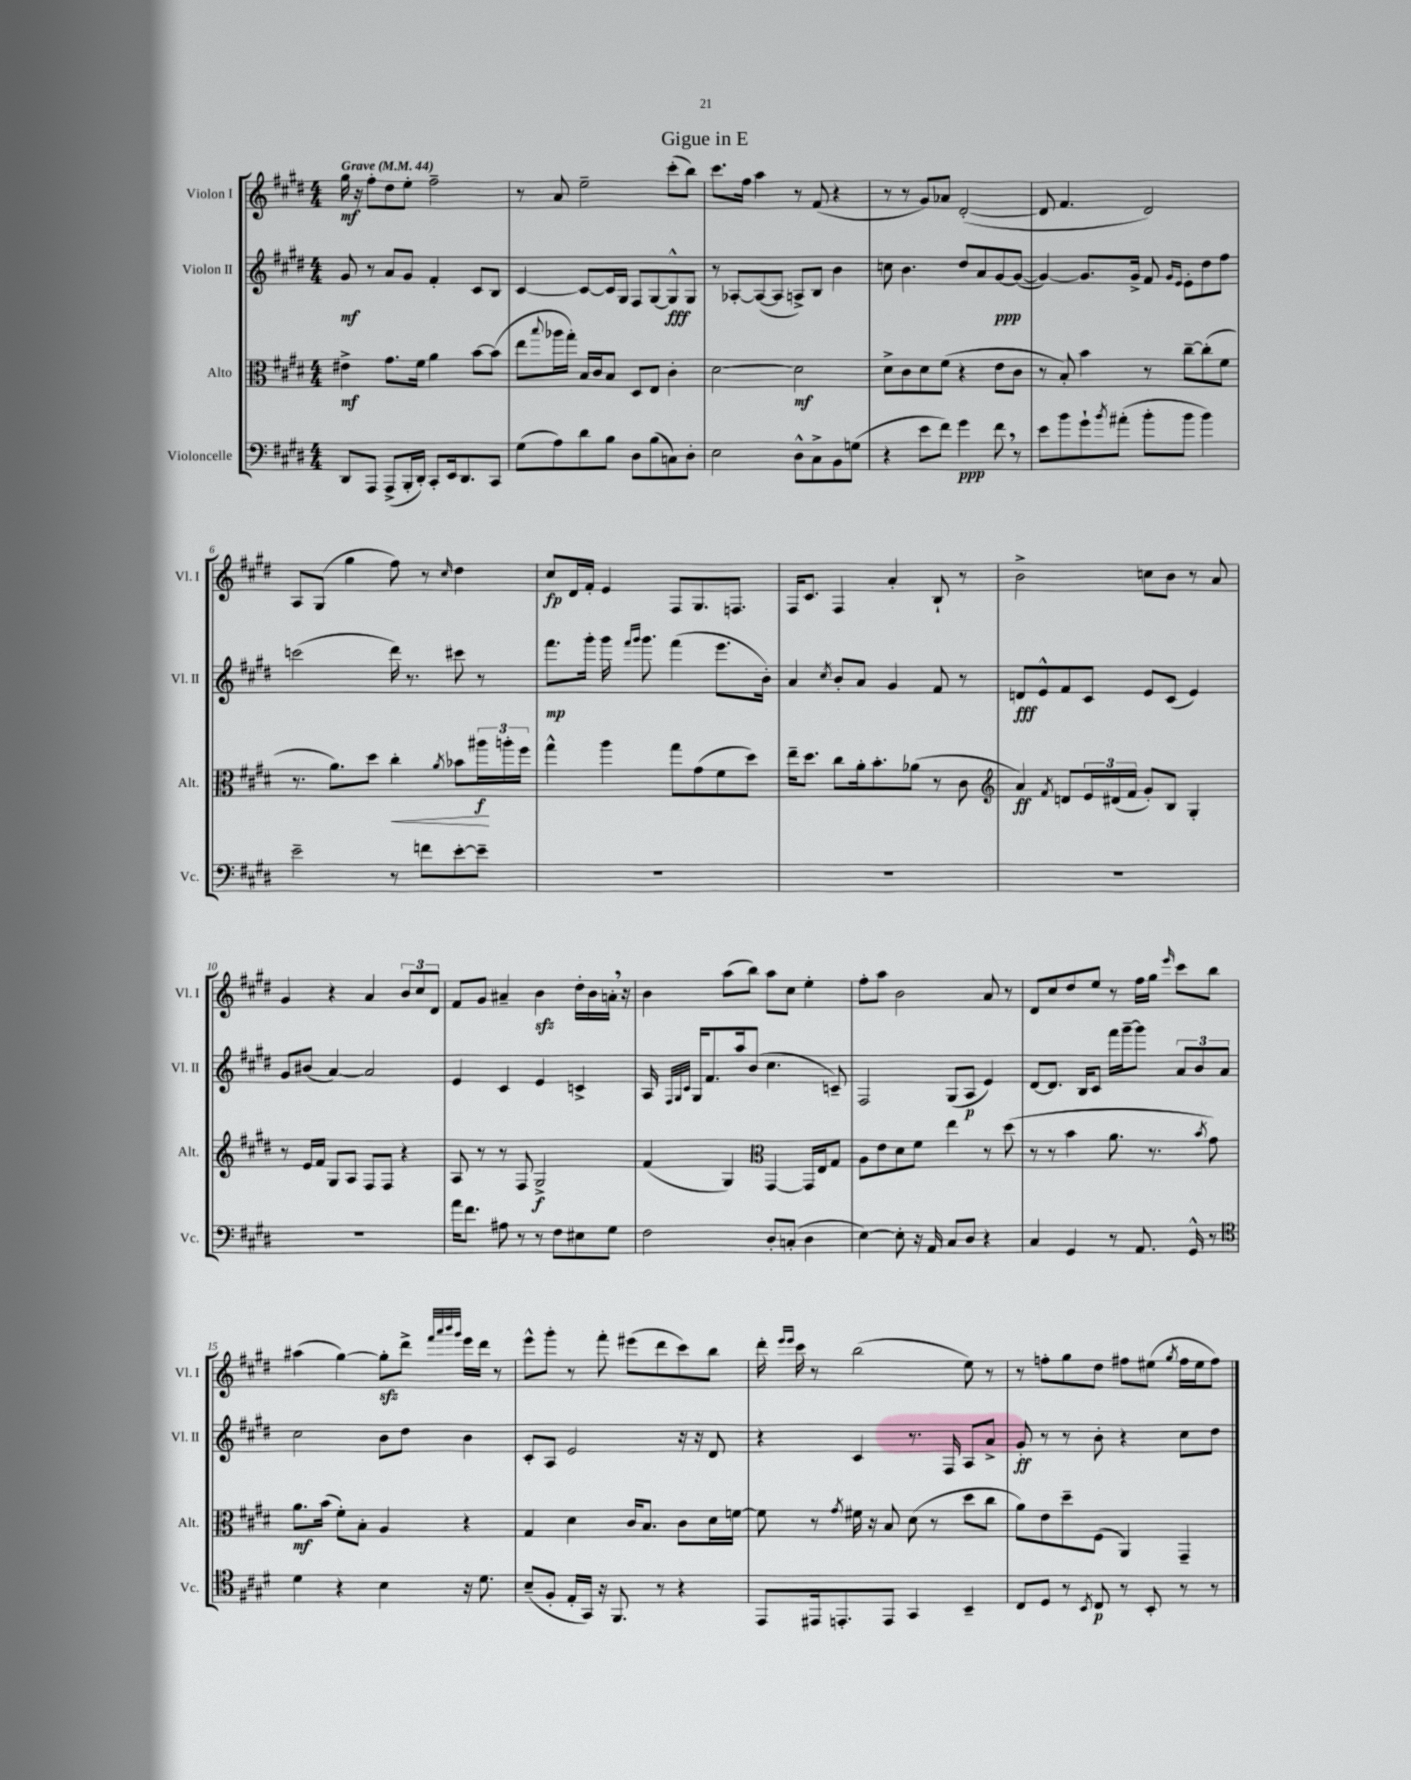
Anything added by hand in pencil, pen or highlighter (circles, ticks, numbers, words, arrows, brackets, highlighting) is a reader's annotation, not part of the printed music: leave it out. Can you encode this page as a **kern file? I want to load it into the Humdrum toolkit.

**kern	**kern	**kern	**kern
*staff4	*staff3	*staff2	*staff1
*clefF4	*clefC3	*clefG2	*clefG2
*k[f#c#g#d#]	*k[f#c#g#d#]	*k[f#c#g#d#]	*k[f#c#g#d#]
*M4/4	*M4/4	*M4/4	*M4/4
*MM44	*MM44	*MM44	*MM44
8DD#	4e#^	8g#	16gg#
.	.	.	16r
8AAA	.	8r	8ff#'
(8AAA^	8.g#	8a	8dd#
16BBB'	.	8g#	8ee'
16DD#')	16f#	.	.
8CC#'	4a	4f#'	2ff#~
16EE	.	.	.
8.DD#	.	.	.
.	[8b	8c#	.
8CC#	(8b]	8B	.
=	=	=	=
(8G#	8ee	[4c#	8r
.	8qqbb	.	.
8A)	16aa-	.	8a
.	16gg#')	.	.
8d#	16B	8c#_	2ee~
.	16c#	.	.
8B	8B	16c#]	.
.	.	16G#	.
8D#	8D#	8F#	.
(8B	8E	[8G#	.
8C)	4c#'	8G#^^]	(8ccc#'
8D#'	.	8G#	8bb)
=	=	=	=
2E	[2d#	8r	8.ccc#
.	.	[8A-'	.
.	.	.	16ff#
.	.	(8A-_	4aa
.	.	8A-]	.
8D#^^	2d#]	8A^)	8r
8C#^	.	8B	(8f#
8BB	.	4b	4r
(8G	.	.	.
=	=	=	=
4r	8d#^	8cc	8r
.	8c#	4.b	8r
8e	8d#	.	8g#)
8f#)	(8f#	.	8a-
4g#	4r	8dd#	([2d#'
.	.	8a	.
8f#	8e	[8g#	.
8r	8c#	(8g#_	.
=	=	=	=
8e	8r	4g#_)	8d#]
8b	8B')	.	4.f#
8g#`	4b	8.g#]	.
8qb	.	.	.
(8a#'	.	.	.
.	.	16g#^	.
8b'	8r	8f#	2d#)
.	.	16qqg#	.
.	.	16qqe	.
8b	[8cc#~	8e'	.
4b)	(8cc#']	8dd#	.
.	8f#	8ff#	.
=	=	=	=
2e~	8.r	(2ccc	8A
.	.	.	(8G#
.	8.a)	.	.
.	.	.	4gg#
.	8dd#	.	.
8r	4cc#'	16ddd#)	8ff#)
.	.	8.r	.
8f	.	.	8r
.	8qa	.	16qqcc#
[8e'	8b-	8ccc#	4dd#
8e~]	24aa#	8r	.
.	24aa'	.	.
.	24ff#	.	.
=	=	=	=
1r	4gg#^^	8.fff#	8cc#
.	.	.	16d#
.	.	16ggg#'	16f#'
.	4aa	16ggg#	4e
.	.	16qqfff#	.
.	.	16qqggg#	.
.	.	8.ggg#	.
.	8gg#	(4fff#	8F#
.	(8g#	.	8.G#
.	8f#	8.eee	.
.	.	.	8.F
.	8dd#)	.	.
.	.	16b')	.
=	=	=	=
1r	16ee~	4a	16F#
.	8.dd#	.	8.c#
.	.	8qcc#	.
.	8cc#	8b'	4F#
.	16a'	8a	.
.	8.b'	.	.
.	.	4g#	4a'
.	(8a-	.	.
.	8r	8f#	8B`
.	8c#	8r	8r
=	=	=	=
*	*clefG2	*	*
1r	4a)	8d	2b^
.	.	8e^^	.
.	8qf#	.	.
.	8d	8f#	.
.	24e	8c#	.
.	(24d#	.	.
.	24f#	.	.
.	8g#')	8e	8cc
.	8B	(8c#	8b
.	4G#'	4e)	8r
.	.	.	8a
=	=	=	=
1r	8r	8g#	4g#
.	16e	(8b#	.
.	16f#	.	.
.	8G#	[4a)	4r
.	8A	.	.
.	8F#	2a]	4a
.	8F#	.	.
.	4r	.	12b
.	.	.	12cc#
.	.	.	12d#
=	=	=	=
16a	8A	4e	8f#
8.f#	.	.	.
.	8r	.	8g#
8A#	8r	4c#	4a#~
8r	8F#	.	.
8r	2G#^	4e	4b
8F#	.	.	.
8E#	.	4c^	16dd#'
.	.	.	16b
8G#	.	.	16a'
.	.	.	16r
=	=	=	=
2F#	(4f#	16A	4b
.	.	32qqF#	.
.	.	32qqG#	.
.	.	32qqc#	.
.	.	16G#	.
.	.	8.f#	.
.	4G#)	.	(8aa
.	.	16aa	.
.	.	(8b	8bb)
*	*clefC3	*	*
8D#'	[4GG#	4.cc#	8aa
(8C'	.	.	8cc#
4D#	16GG#]	.	4ee'
.	16E	.	.
.	8G#	8c~)	.
=	=	=	=
[4E)	8A	2F#	8ff#'
.	8e	.	8aa
8E']	8d#	.	2b
16r	8f#	.	.
16AA	.	.	.
8C#	4ee	(8G#	.
8D#	.	8A	.
4r	8r	4e)	8a
.	(8dd#	.	8r
=	=	=	=
4C#	8r	[8d#	8d#
.	8r	8.d#]	8cc#
4GG#	4b	.	8dd#
.	.	16B	.
.	.	8c#	8ee
8r	8.a	16fff#	8r
.	.	[16ggg#~	.
8.AA	.	8ggg#]	16ff#
.	8.r	.	16gg#
.	.	.	16qqeee
.	.	12a	8ccc#
16GG#^^	.	.	.
.	.	12b	.
.	8qb	.	.
8r	8g#)	.	8bb
.	.	12a	.
=	=	=	=
*clefC4	*	*	*
4d#	8.a	2cc#	(4aa#
.	(16b	.	.
4r	8f#')	.	[4gg#)
.	8B'	.	.
4B	4A	8b	8gg#']
.	.	8dd#	8ddd#^
.	.	.	32qqfff#
.	.	.	32qqaaa
.	.	.	32qqbbb
.	.	.	32qqggg#
16r	4r	4b	16eee
8.d#	.	.	16ddd#
.	.	.	8r
=	=	=	=
(8B~	4G#	8c#'	8eee^^
8F#'	.	8A	8ggg#'
16E'	4d#	2e	8r
16GG#)	.	.	.
16r	.	.	8fff#'
8.FF#	.	.	.
.	16c#	.	(8eee#
.	8.B	.	.
8r	.	.	8ddd#
4r	8c#	16r	8ccc#)
.	.	16r	.
.	16d#	8d#	8bb
.	[16f	.	.
=	=	=	=
8EE	8f]	4r	16ddd#'
.	.	.	16qqeee
.	.	.	16qqeee
.	.	.	16ccc#
16EE#	8r	.	8r
8.EE'	.	.	.
.	8qg#	.	.
.	16f#	4c#	(2bb
.	16r	.	.
8EE	8B	.	.
4GG#	(8d#	8.r	.
.	8r	.	.
.	.	16F#	.
4BB~	8dd#	8A	8ee)
.	8cc#	8a^	8r
=	=	=	=
8C#	8a)	8g#'	8r
8D#	8e	8r	8ff'
8r	8dd#~	8r	8gg#
8qBB	.	.	.
8C#	(8F#	8b'	8dd#
8r	4AA)	4r	8ff#
8BB'	.	.	(8ee#
.	.	.	8qgg#
8r	4GG#~	8cc#	16ff#
.	.	.	16ee#
8r	.	8dd#	8ff#)
==	==	==	==
*-	*-	*-	*-
